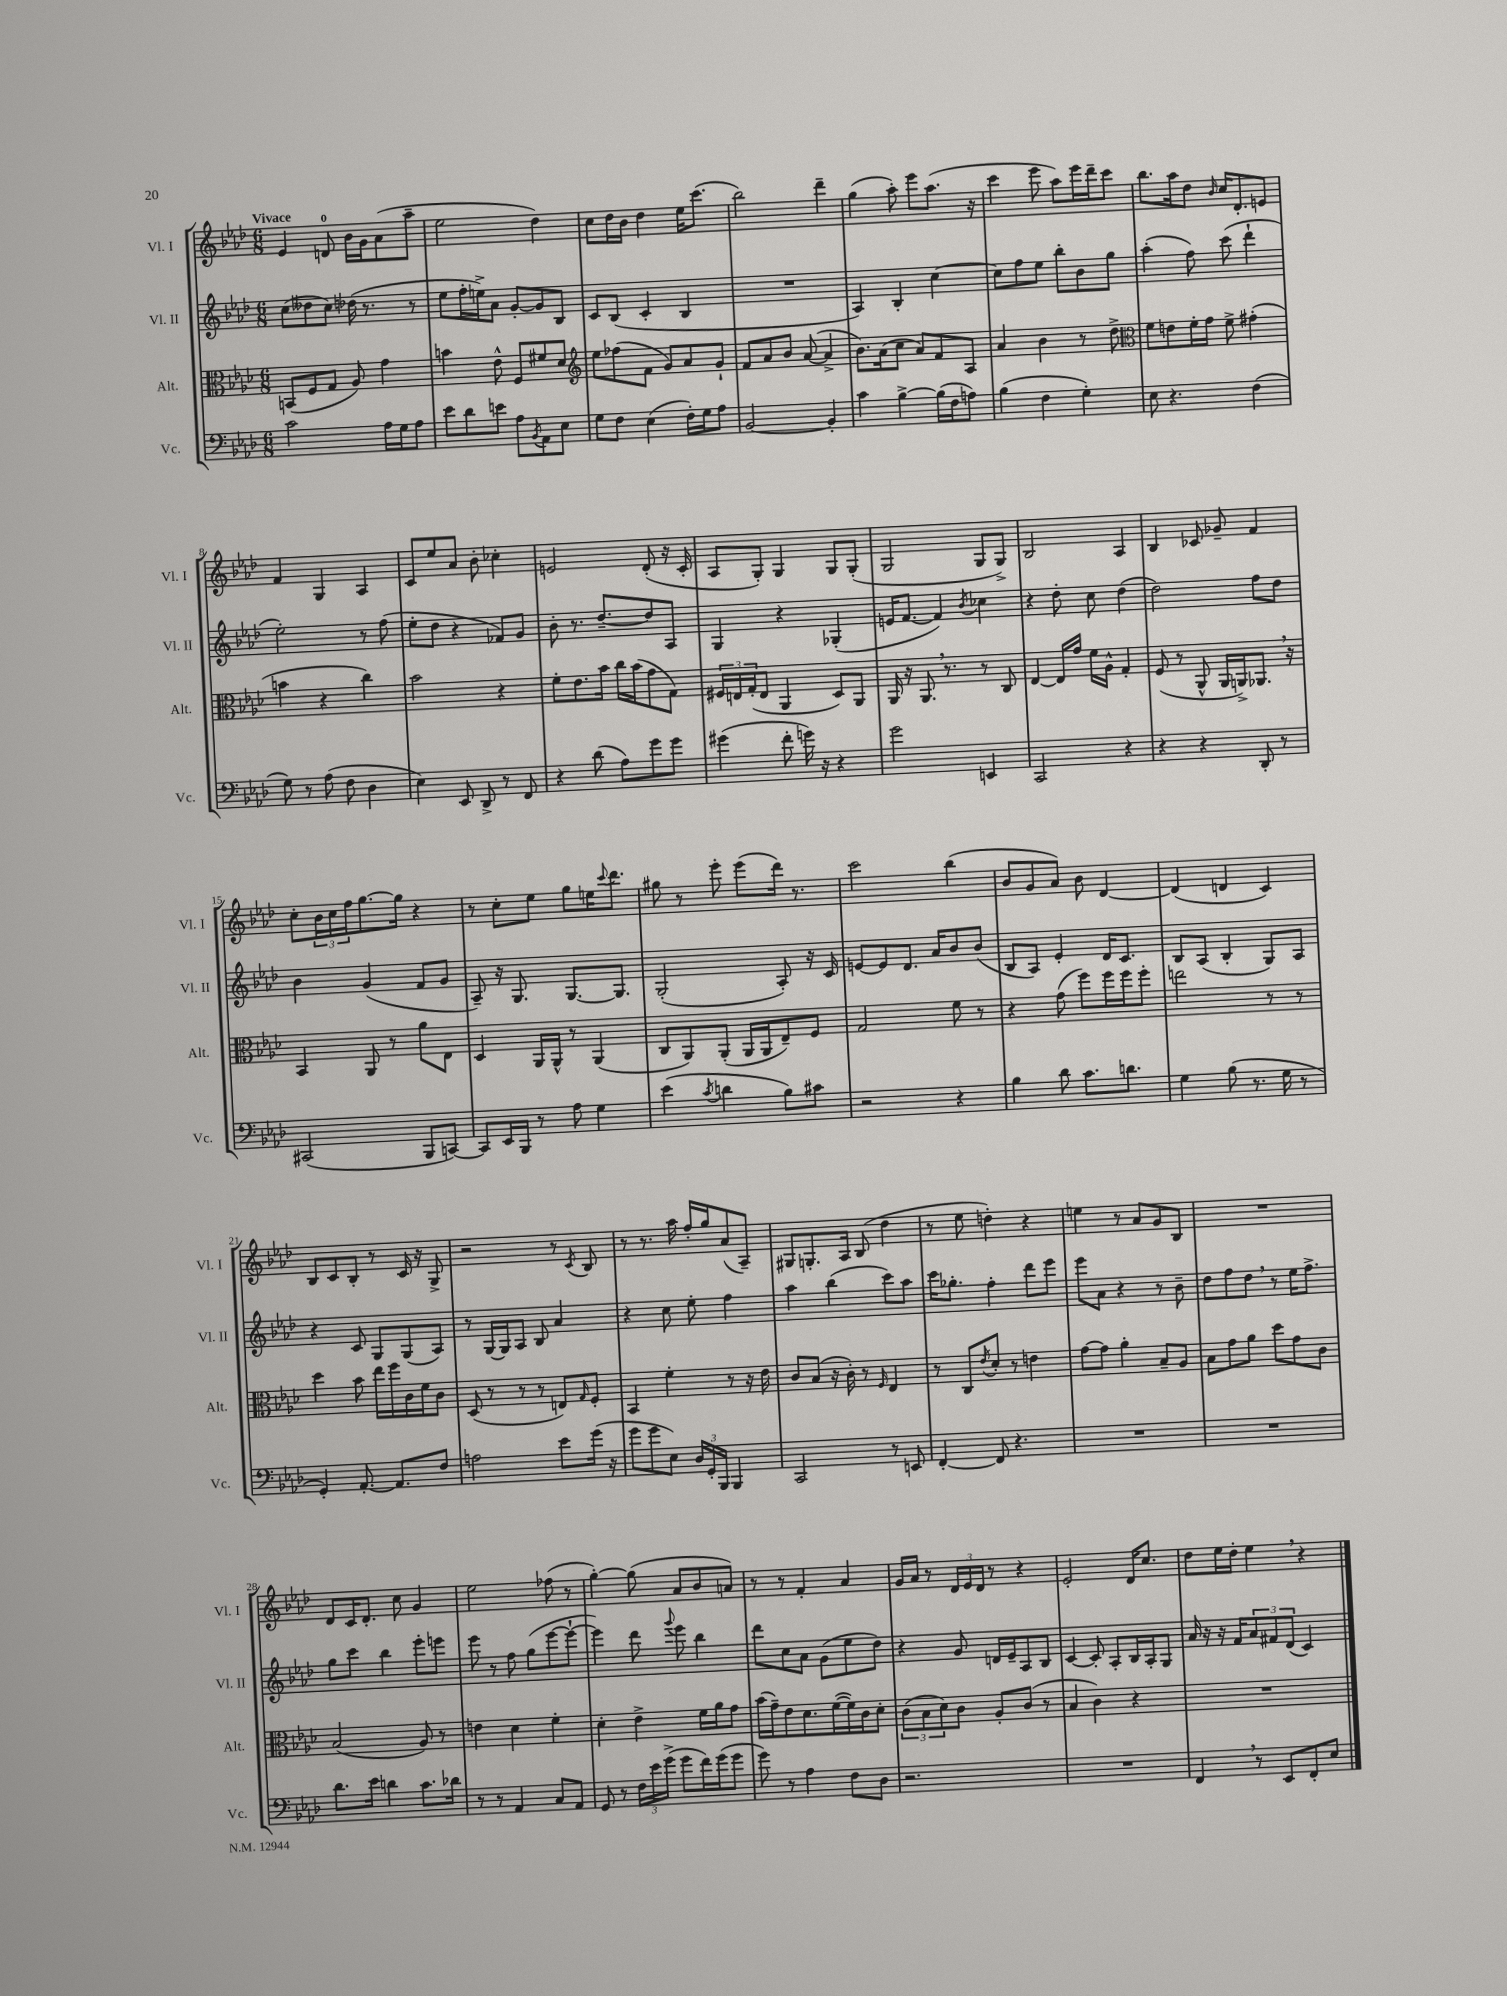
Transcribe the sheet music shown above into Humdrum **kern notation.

**kern	**kern	**kern	**kern
*staff4	*staff3	*staff2	*staff1
*clefF4	*clefC3	*clefG2	*clefG2
*k[b-e-a-d-]	*k[b-e-a-d-]	*k[b-e-a-d-]	*k[b-e-a-d-]
*M6/8	*M6/8	*M6/8	*M6/8
2c	(8BB	(8cc	4e-
.	8F	8dd--	.
.	8G	8cc)	8d
.	8A-)	(16dd-	16b-
.	.	8.r	16g
16A-	4g	.	(8a-
16G	.	.	.
8A-	.	8r	8aa-~
=	=	=	=
8e-	4b	8ee-	2ee-
8d-	.	16ff'	.
.	.	16ee^)	.
8e	8e-^^	8a-	.
8A-	8F	[8g'	.
8qBB-	.	.	.
8AA-	8f#	8g]	4dd-)
8E-	8d-	8B-	.
=	=	=	=
*	*clefG2	*	*
8G	8ee-	8c	8cc
8F	(8ff-	(8B-	16dd-
.	.	.	16b-
(4E-	8f	4c'	4dd-
.	8g)	.	.
16F')	8a-	4B-	16ee-
16G	.	.	(8.ccc
8A-	8g`	.	.
=	=	=	=
[2BB-	8f	2.r	2bb-)
.	8a-	.	.
.	8b-	.	.
.	([8a-	.	.
4BB-']	4a-^]	.	4ddd-~
=	=	=	=
4c	8.b-)	4A-)	(4gg
.	(16a-	.	.
[4B-^	8cc	4B-'	8aa-')
.	8a-)	.	8eee-
(16B-]	8f	[4cc	(8.aa-
16F	.	.	.
8A)	8A-	.	.
.	.	.	16r
=	=	=	=
(4B-	4a-	8cc]	4ccc
.	.	8ff	.
4F	4b-	8ee-	8eee-
.	.	8bb-'	8aa-)
4G')	8r	8b-	16eee-
.	.	.	16ddd-~
.	8dd-^	8gg	8ccc
=	=	=	=
*	*clefC3	*	*
8E-	8f	(4aa-'	8.bb-
4.r	8e	.	.
.	.	.	16aa-
.	16f'	8ff)	8dd-
.	16g	.	.
.	.	.	16qqb-
.	8f^	(8ccc	16cc
.	.	.	8.d-'
(4F	(4g#'	4ddd-`	.
.	.	.	8e
=	=	=	=
8G)	4b	2ee-')	4f
8r	.	.	.
(8A-	4r	.	4G
8F	.	.	.
4D-	4cc)	8r	4A-
.	.	(8ff	.
=	=	=	=
4E-)	2b-	8ee-'	8c
.	.	8dd-	8ee-
8EE-	.	4r	8a-
8DD-^	.	.	8b-'
8r	4r	8f-)	4cc-'
8FF	.	8g	.
=	=	=	=
4r	8f'	8b-'	2e
.	8.e-	8.r	.
(8d-	.	.	.
.	16b-	[8.dd-~	.
8A-)	16cc	.	.
.	(16b-	.	.
8g	8g	8dd-]	(8d-'
8g	8G)	8A-	16r
.	.	.	16c'
=	=	=	=
(4g#	24F#	4G	8A-
.	24E	.	.
.	(24G'	.	.
.	8E	.	8G')
8f'	4AA-	4r	4G
16g)	.	.	.
16r	.	.	.
4r	8D-)	(4G-'	8G
.	8AA-	.	(8G'
=	=	=	=
2g	16AA-	16e	2G
.	16r	[8.f	.
.	8.AA-	.	.
.	.	4f])	.
.	8.r	.	.
.	.	8qb-	.
4EE	8r	4cc-	8G
.	8C	.	8G^)
=	=	=	=
2CC	[4E-	4r	2B-
.	16E-]	8dd-'	.
.	16g	.	.
.	16f	8cc	.
.	16A-^^	.	.
4r	4G'	(4dd-	4A-
=	=	=	=
4r	(8F	2dd-)	4B-
.	8r	.	.
4r	8AA-^^	.	8c-
.	16AA-	.	8g-~
.	16AA^)	.	.
8DD-'	8.AA-	8ff	4f
8r	.	8dd-	.
.	16r	.	.
=	=	=	=
(2CC#	4BB-	4b-	8cc'
.	.	.	24b-
.	.	.	24cc
.	.	.	24ff
.	8AA-	(4g	[8.gg
.	8r	.	.
.	.	.	16gg]
8BBB-	8a-	8f	4r
[8CC)	8E-	8g	.
=	=	=	=
8CC]	4D-	8A-~)	8r
16EE-	.	16r	8cc'
16BBB-	.	8.G	.
8r	16AA-	.	8ee-
.	16AA-^^	.	.
8A-	8r	[8.G	8gg
4G	(4AA-	.	16ee
.	.	.	8qqccc
.	.	8.G]	8.ddd-
=	=	=	=
(4e-	8C	(2G'	8gg#
.	8AA-)	.	8r
8qc	.	.	.
4d	(8AA-'	.	8eee-'
.	16AA-	.	(8eee-
.	16AA-	.	.
8B-)	8E-~)	8A-')	16ddd-)
.	.	.	8.r
8c#	8F	16r	.
.	.	16c	.
=	=	=	=
2r	2G	[8e	2ccc
.	.	8e]	.
.	.	8.d-	.
.	.	16a-	.
4r	8f	8b-	(4bb-
.	8r	(8b-	.
=	=	=	=
4B-	4r	8B-	8b-
.	.	8A-)	8g
8d-	(8g	4e-'	8a-)
8.c	8ff)	.	8b-
.	16ff	16d-	[4d-
8.d	16ff	8.c	.
.	8ff'	.	.
=	=	=	=
4G	2ee	8B-	(4d-]
.	.	(8A-	.
(8B-	.	4B-'	4d
8.r	.	.	.
.	8r	8G)	4c)
16G	.	.	.
8r	8r	8A-	.
=	=	=	=
4GG')	4dd-	4r	8B-
.	.	.	8c
[8.AA-'	8b-	8c	8B-'
.	16ee-	8G	8r
8.AA-]	16ff	.	.
.	16c	(8G	16c
.	16f	.	16r
8F	8c	8A-)	8G^
=	=	=	=
2A	(8D-	8r	2r
.	8r	[16G	.
.	.	16G]	.
.	8r	8A-	.
.	8r	8B-	.
8e-	8E)	4a-	8r
.	16qqG	.	8qc
(16g	8F'	.	8B-
16r	.	.	.
=	=	=	=
8g	4BB-	4r	8r
8g	.	.	8.r
8E-)	4f'	8cc	.
.	.	.	16aa-
24D-	.	8ee-'	16ff'
24GG'	.	.	.
.	.	.	16gg
24BBB-	.	.	.
4BBB-	8r	4ff	(8a-
.	16r	.	8A-~)
.	16e-	.	.
=	=	=	=
2CC	8c	4aa-	8G#
.	(8B-	.	8.G'
.	16r	(4bb-	.
.	16c')	.	16A-
.	8r	.	(8B-
.	16qqF	.	.
8r	4E-	8ccc)	4dd-
8EE	.	8aa-	.
=	=	=	=
[4FF'	8r	16ccc	8r
.	.	8.gg-'	.
.	8C	.	8ee-
.	8qe-	.	.
8FF]	8d-'	4ff'	4dd')
4.r	8r	.	.
.	4e	8ddd-	4r
.	.	8eee-	.
=	=	=	=
2.r	[8g	8eee-	4ee
.	8g]	8a-	.
.	4a-'	4r	8r
.	.	.	8a-
.	8B-~	8r	8g
.	8A-	8b-~	8B-
=	=	=	=
2.r	8B-	8dd-	2.r
.	8g	8ff	.
.	8a-	8dd-	.
.	8dd-	8r	.
.	8g	16ee-	.
.	.	8.ff^	.
.	8c	.	.
=	=	=	=
8.d-	(2B-	8gg	8d-
.	.	8ccc	16c
16e-	.	.	8.d-'
4d	.	4bb-	.
.	.	.	8cc
8.c	8A-)	8eee-'	4g
.	8r	8eee	.
16d-	.	.	.
=	=	=	=
8r	4e	8eee-	2ee-
8r	.	8r	.
4AA-	4d-	8ff	.
.	.	(8gg	.
8C	4f'	[8eee-	(8ff-
8AA-	.	8eee-`_	8r
=	=	=	=
8GG	4d-'	4eee-])	[4gg')
8r	.	.	.
24F	4e-^	8ddd-	(8gg]
24e-	.	.	.
(24g^	.	.	.
.	.	8qqggg	.
8g	.	8eee-	8a-
16f)	16f	4bb-	8b-
(16g	16a-	.	.
8g	8g	.	8a)
=	=	=	=
8g)	(16b-	8ddd-	8r
.	16g~)	.	.
8r	8e-	8cc	8r
4A-	8.d-	8a-	4f'
.	.	(8g	.
.	([16f	.	.
8F	16f])	8ee-	4a-
.	16c	.	.
8D-	8d-'	8dd-)	.
=	=	=	=
2.r	(12c	4r	16g
.	.	.	16a-
.	12B-	.	.
.	.	.	8r
.	12d-)	.	.
.	8c	8g	24d-
.	.	.	24e-
.	.	.	24d-
.	8A-'	16d	8r
.	.	16e-~	.
.	(8c	8A-	4r
.	8r	8B-	.
=	=	=	=
2.r	4B-	[4c	2e-'
.	4c)	8c']	.
.	.	8A-'	.
.	4r	16B-	16d-
.	.	16A-'	8.cc
.	.	8G	.
=	=	=	=
4FF	2.r	16a-	8dd-
.	.	16r	.
.	.	16r	16ee-
.	.	16f	16dd-'
8r	.	12a-	4ee-
.	.	12f#	.
8EE-	.	.	.
.	.	(12d-	.
8FF'	.	4c)	4r
8E-	.	.	.
==	==	==	==
*-	*-	*-	*-
